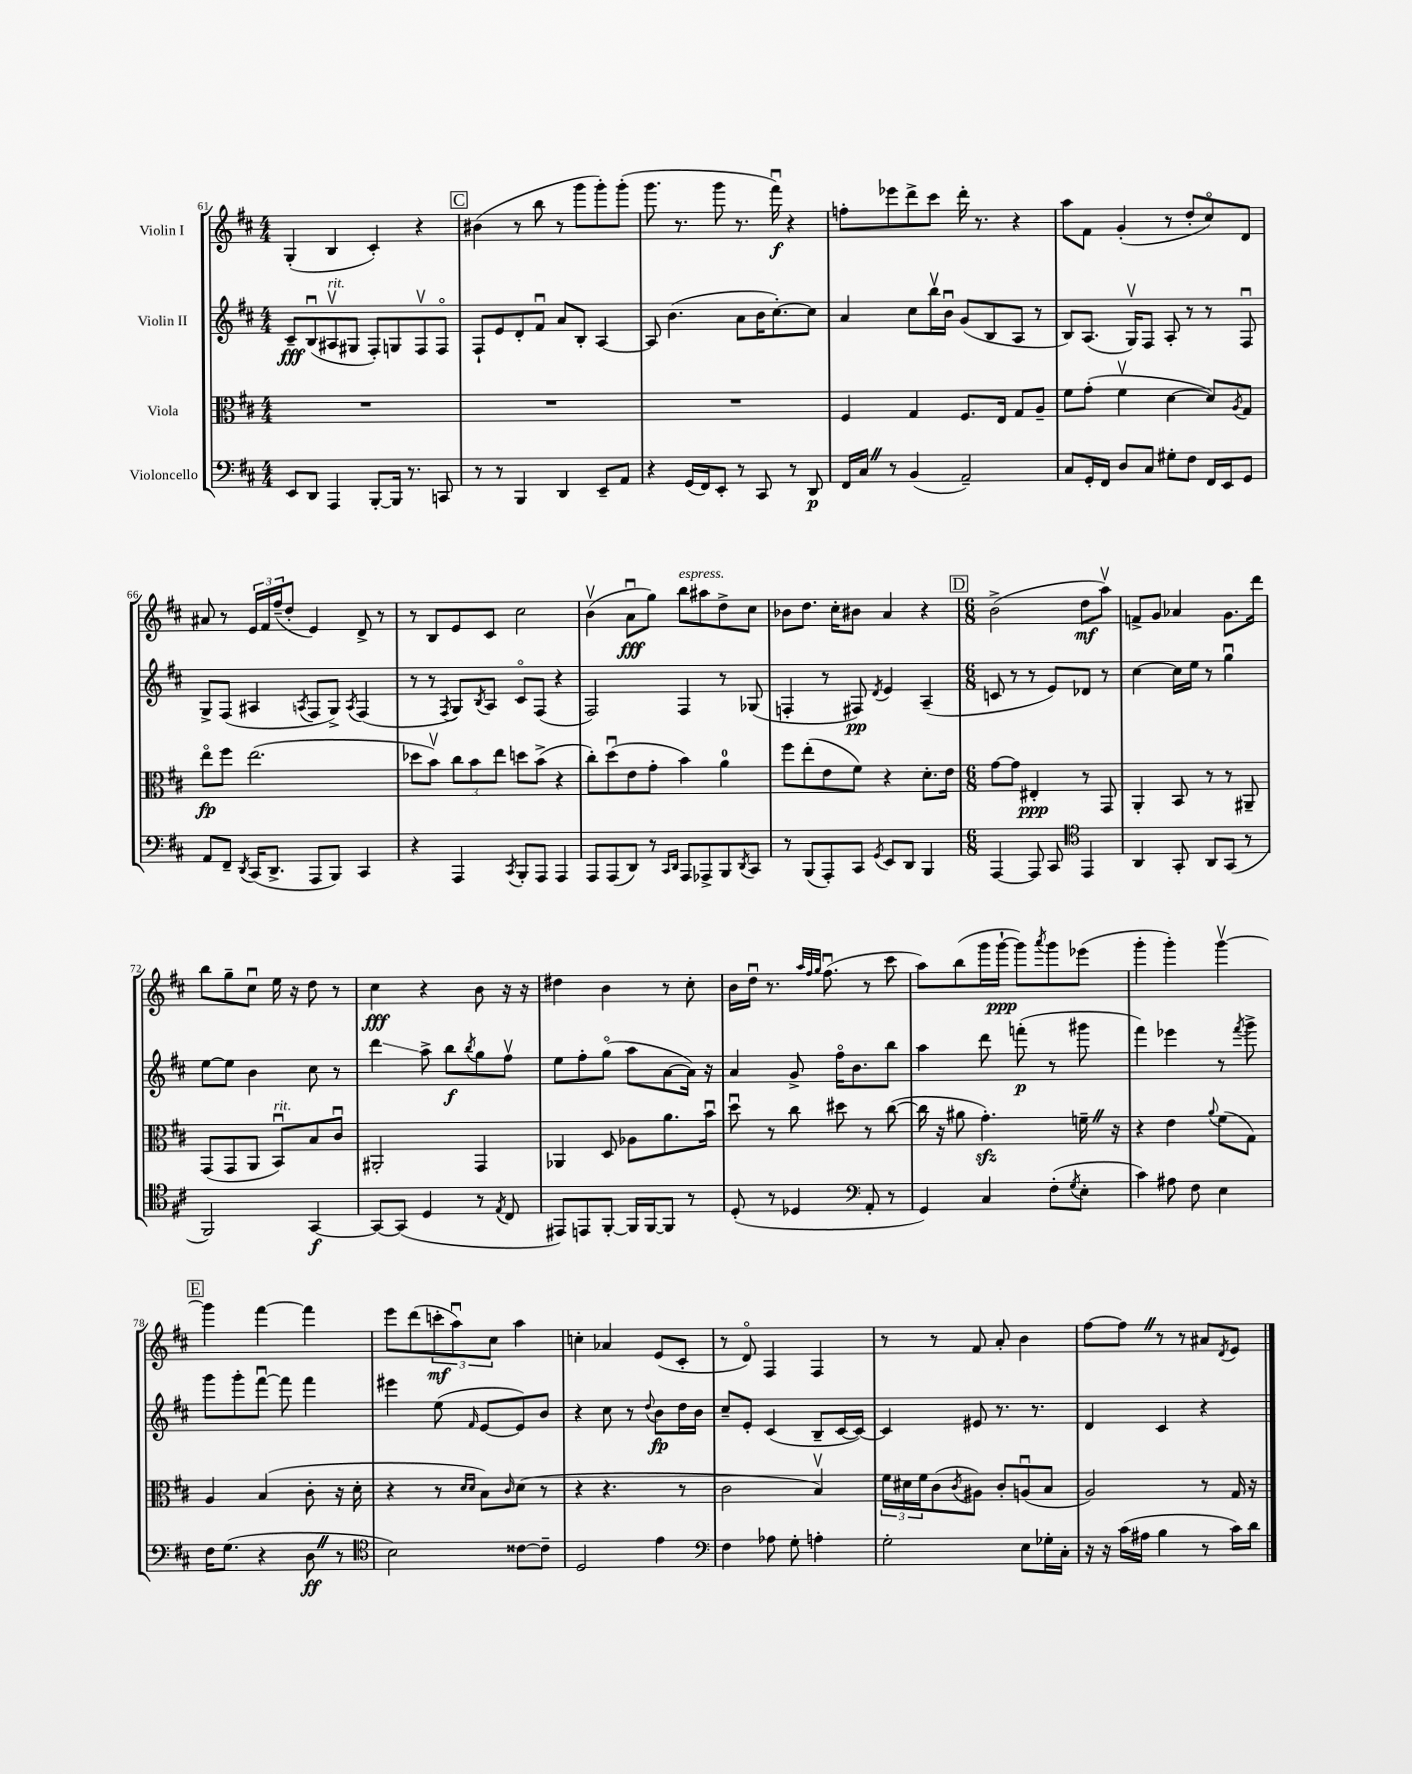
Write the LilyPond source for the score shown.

<<
\new StaffGroup <<
\new Staff = "s0" \with { instrumentName = "Violin I" } {
    \clef treble \key d \major \numericTimeSignature \time 4/4
    g4-.( b4 cis'4-.) r4 |
    \mark \markup { \box "C" } bis'4( r8 b''8 r8 g'''8 g'''8-.) g'''8-.( |
    g'''8. r8. g'''8 r8. fis'''16\downbow\f) r4 |
    f''8-. ees'''8 d'''8-> cis'''8 d'''16-. r8. r4 |
    a''8 fis'8 g'4-.( r8 d''8-. cis''8\flageolet) d'8 |
    ais'8 r8 \tuplet 3/2 { e'16 fis'16 fis''16--( } d''8-. e'4) d'8-> r8 |
    r8 b8 e'8 cis'8 cis''2 |
    b'4\upbow( a'8\downbow\fff g''8) b''8^\markup { \italic "espress." } ais''8 d''8-> cis''8 |
    bes'8 d''8. cis''16-. bis'8 a'4 r4 |
    \mark \markup { \box "D" } \numericTimeSignature \time 6/8 b'2->( d''8\mf a''8\upbow) |
    f'8-> g'8 aes'4 g'8. d'''16 |
    b''8 g''8-- cis''8\downbow e''16 r16 d''8 r8 |
    cis''4\fff r4 b'8 r16 r16 |
    dis''4 b'4 r8 cis''8-. |
    b'16 d''16\downbow r8. \grace { a''32 fis''32 g''32 } fis''8.\downbow( r8 cis'''8 |
    a''8) b''8( g'''16 g'''16~-!\ppp g'''8) \acciaccatura { a'''8 } g'''8 ees'''8( |
    g'''4-. g'''4-.) g'''4~\upbow |
    \mark \markup { \box "E" } g'''4 fis'''4~ fis'''4 |
    e'''8 d'''8( \tuplet 3/2 { c'''8-.\mf a''8\downbow) cis''8 } a''4 |
    c''4-. aes'4 e'8( cis'8-. |
    r8 d'8\flageolet) fis4 fis4 |
    r8 r8 fis'8 a'8-. b'4 |
    fis''8~ fis''8 \once \override BreathingSign.text = \markup { \musicglyph "scripts.caesura.straight" } \breathe r8 r8 ais'8 \acciaccatura { d'8 } e'8 \bar "|." |
}
\new Staff = "s1" \with { instrumentName = "Violin II" } {
    \clef treble \key d \major \numericTimeSignature \time 4/4
    cis'8--\fff b8\downbow( ais8\upbow^\markup { \italic "rit." } gis8 fis8-.) g8 fis8\upbow fis8\flageolet |
    \mark \markup { \box "C" } fis8-! e'8 d'8-. fis'8\downbow a'8 b8-. a4~ |
    a8 b'4.( a'8 b'16 cis''8.~-.) cis''8 |
    a'4 cis''8 b''16\upbow b'16\downbow g'8( b8 a8 r8 |
    b8) a8.( g16\upbow) fis8 a8-. r8 r8 fis8\downbow |
    g8-> fis8( ais4 \acciaccatura { a8 } fis8 g8->) \acciaccatura { a8 } fis4( |
    r8 r8 \acciaccatura { fis8 } g8) \acciaccatura { b8 } a8 cis'8\flageolet fis8( r4 |
    fis2) fis4 r8 ges8( |
    f4-. r8 fis8\pp) \acciaccatura { d'8 } e'4 a4--( |
    \mark \markup { \box "D" } \numericTimeSignature \time 6/8 c'8 r8 r8 e'8) des'8 r8 |
    cis''4~ cis''16 e''16 r8 g''4\downbow |
    e''8~ e''8 b'4 cis''8 r8 |
    d'''4\glissando a''8-> b''8\f \acciaccatura { b''8 } g''8 fis''8\upbow |
    e''8 fis''8-. g''8\flageolet( a''8 a'8~ a'16) r16 |
    a'4 g'8-> fis''16\flageolet b'8. b''8 |
    a''4 d'''8 f'''8-.\p( r8 gis'''8 |
    fis'''4) ees'''4 r8 \acciaccatura { fis'''8 } g'''8-> |
    \mark \markup { \box "E" } g'''8 g'''8-. fis'''8~\downbow fis'''8 fis'''4 |
    eis'''4 e''8( \grace { fis'16 } e'8~ e'8) b'8 |
    r4 cis''8 r8 \appoggiatura { d''8 } b'8\fp d''16 b'16 |
    cis''8-- e'8-. cis'4( b8-- cis'16~ cis'16~) |
    cis'4 eis'8 r8. r8. |
    d'4 cis'4 r4 \bar "|." |
}
\new Staff = "s2" \with { instrumentName = "Viola" } {
    \clef alto \key d \major \numericTimeSignature \time 4/4
    R1 |
    \mark \markup { \box "C" } R1 |
    R1 |
    fis4 g4 fis8. e16 g8 a8-- |
    fis'8 g'8-.( fis'4\upbow d'4~ d'8) \acciaccatura { a8 } g8 |
    e''8\flageolet\fp fis''8 e''2.( |
    des''8 b'8\upbow) \tuplet 3/2 { cis''8 b'8 e''8 } d''8 b'8->( r4 |
    cis''8-.) d''8\downbow( e'8 g'8-. b'4) a'4-0 |
    fis''8 e''8-.( e'8 fis'8) r4 d'8.-. e'16 |
    \mark \markup { \box "D" } \numericTimeSignature \time 6/8 g'8~ g'8 eis4-.\ppp r8 g,8 |
    a,4-. b,8 r8 r8 ais,8-- |
    g,8( g,8 a,8 b,8\downbow^\markup { \italic "rit." }) b8 cis'8\downbow |
    ais,2-. g,4 |
    aes,4 d8 aes8 a'8. b'16\downbow |
    d''8\downbow r8 cis''8 dis''8 r8 cis''8~( |
    cis''16 r16 ais'8 g'4.-.\sfz) f'16-- \once \override BreathingSign.text = \markup { \musicglyph "scripts.caesura.straight" } \breathe r16 |
    r4 e'4 \appoggiatura { a'8 } fis'8( g8) |
    \mark \markup { \box "E" } a4 b4( cis'8-. r16 d'16-. |
    r4 r8 \grace { d'16 d'16 } b8) \grace { cis'16 } d'8( r8 |
    r4 r4. r8 |
    cis'2 b4\upbow) |
    \tuplet 3/2 { fis'16 dis'16 fis'16 } cis'8( \acciaccatura { cis'8 } ais8) cis'8-. a8\downbow( b8 |
    a2) r8 g16 r16 \bar "|." |
}
\new Staff = "s3" \with { instrumentName = "Violoncello" } {
    \clef bass \key d \major \numericTimeSignature \time 4/4
    e,8 d,8 a,,4 b,,8~-. b,,16 r8. c,8 |
    \mark \markup { \box "C" } r8 r8 b,,4 d,4 e,8-- a,8 |
    r4 g,16( fis,16) e,8-. r8 cis,8 r8 d,8\p |
    fis,16 cis16 \once \override BreathingSign.text = \markup { \musicglyph "scripts.caesura.straight" } \breathe r8 b,4( a,2--) |
    cis8 g,16-. fis,16 d8 cis8 gis8-. fis8 fis,16 e,16 g,8 |
    a,8 fis,8-- \acciaccatura { d,8 } cis,16( d,8.-> a,,8 b,,8) cis,4 |
    r4 a,,4 \acciaccatura { cis,8 } b,,8-. a,,8 a,,4 |
    a,,8 a,,8( d,8) r8 \grace { cis,16 d,16 } a,,8 aes,,8-> b,,8 \acciaccatura { d,8 } cis,8 |
    r8 b,,8( a,,8-.) cis,8 \acciaccatura { g,8 } e,8 d,8 b,,4 |
    \mark \markup { \box "D" } \numericTimeSignature \time 6/8 a,,4~ a,,8 cis,8 \clef tenor e,4 |
    a,4 g,8-. a,8 g,8( r8 |
    fis,2) g,4~\f |
    g,8~ g,8( d4 r8 \acciaccatura { e8 } cis8 |
    eis,8) e,8 fis,8~-. fis,16 fis,16~ fis,8 r8 |
    d8-.( r8 des4 \clef bass a,8-. r8 |
    g,4) cis4 fis8-.( \acciaccatura { g8 } e8-. |
    cis'4) ais8 fis8 e4 |
    \mark \markup { \box "E" } fis16 g8.( r4 d8\ff \once \override BreathingSign.text = \markup { \musicglyph "scripts.caesura.straight" } \breathe r8 |
    \clef tenor b2) cisis'8~ cisis'8-- |
    d2 e'4 |
    \clef bass fis4 aes8 g8-. a4-. |
    g2-. e8 ges16-. cis16-. |
    r16 r16 cis'16( ais16 b4 r8 cis'16) d'16 \bar "|." |
}
>>
>>
\layout { \context { \Score currentBarNumber = #61 } }
